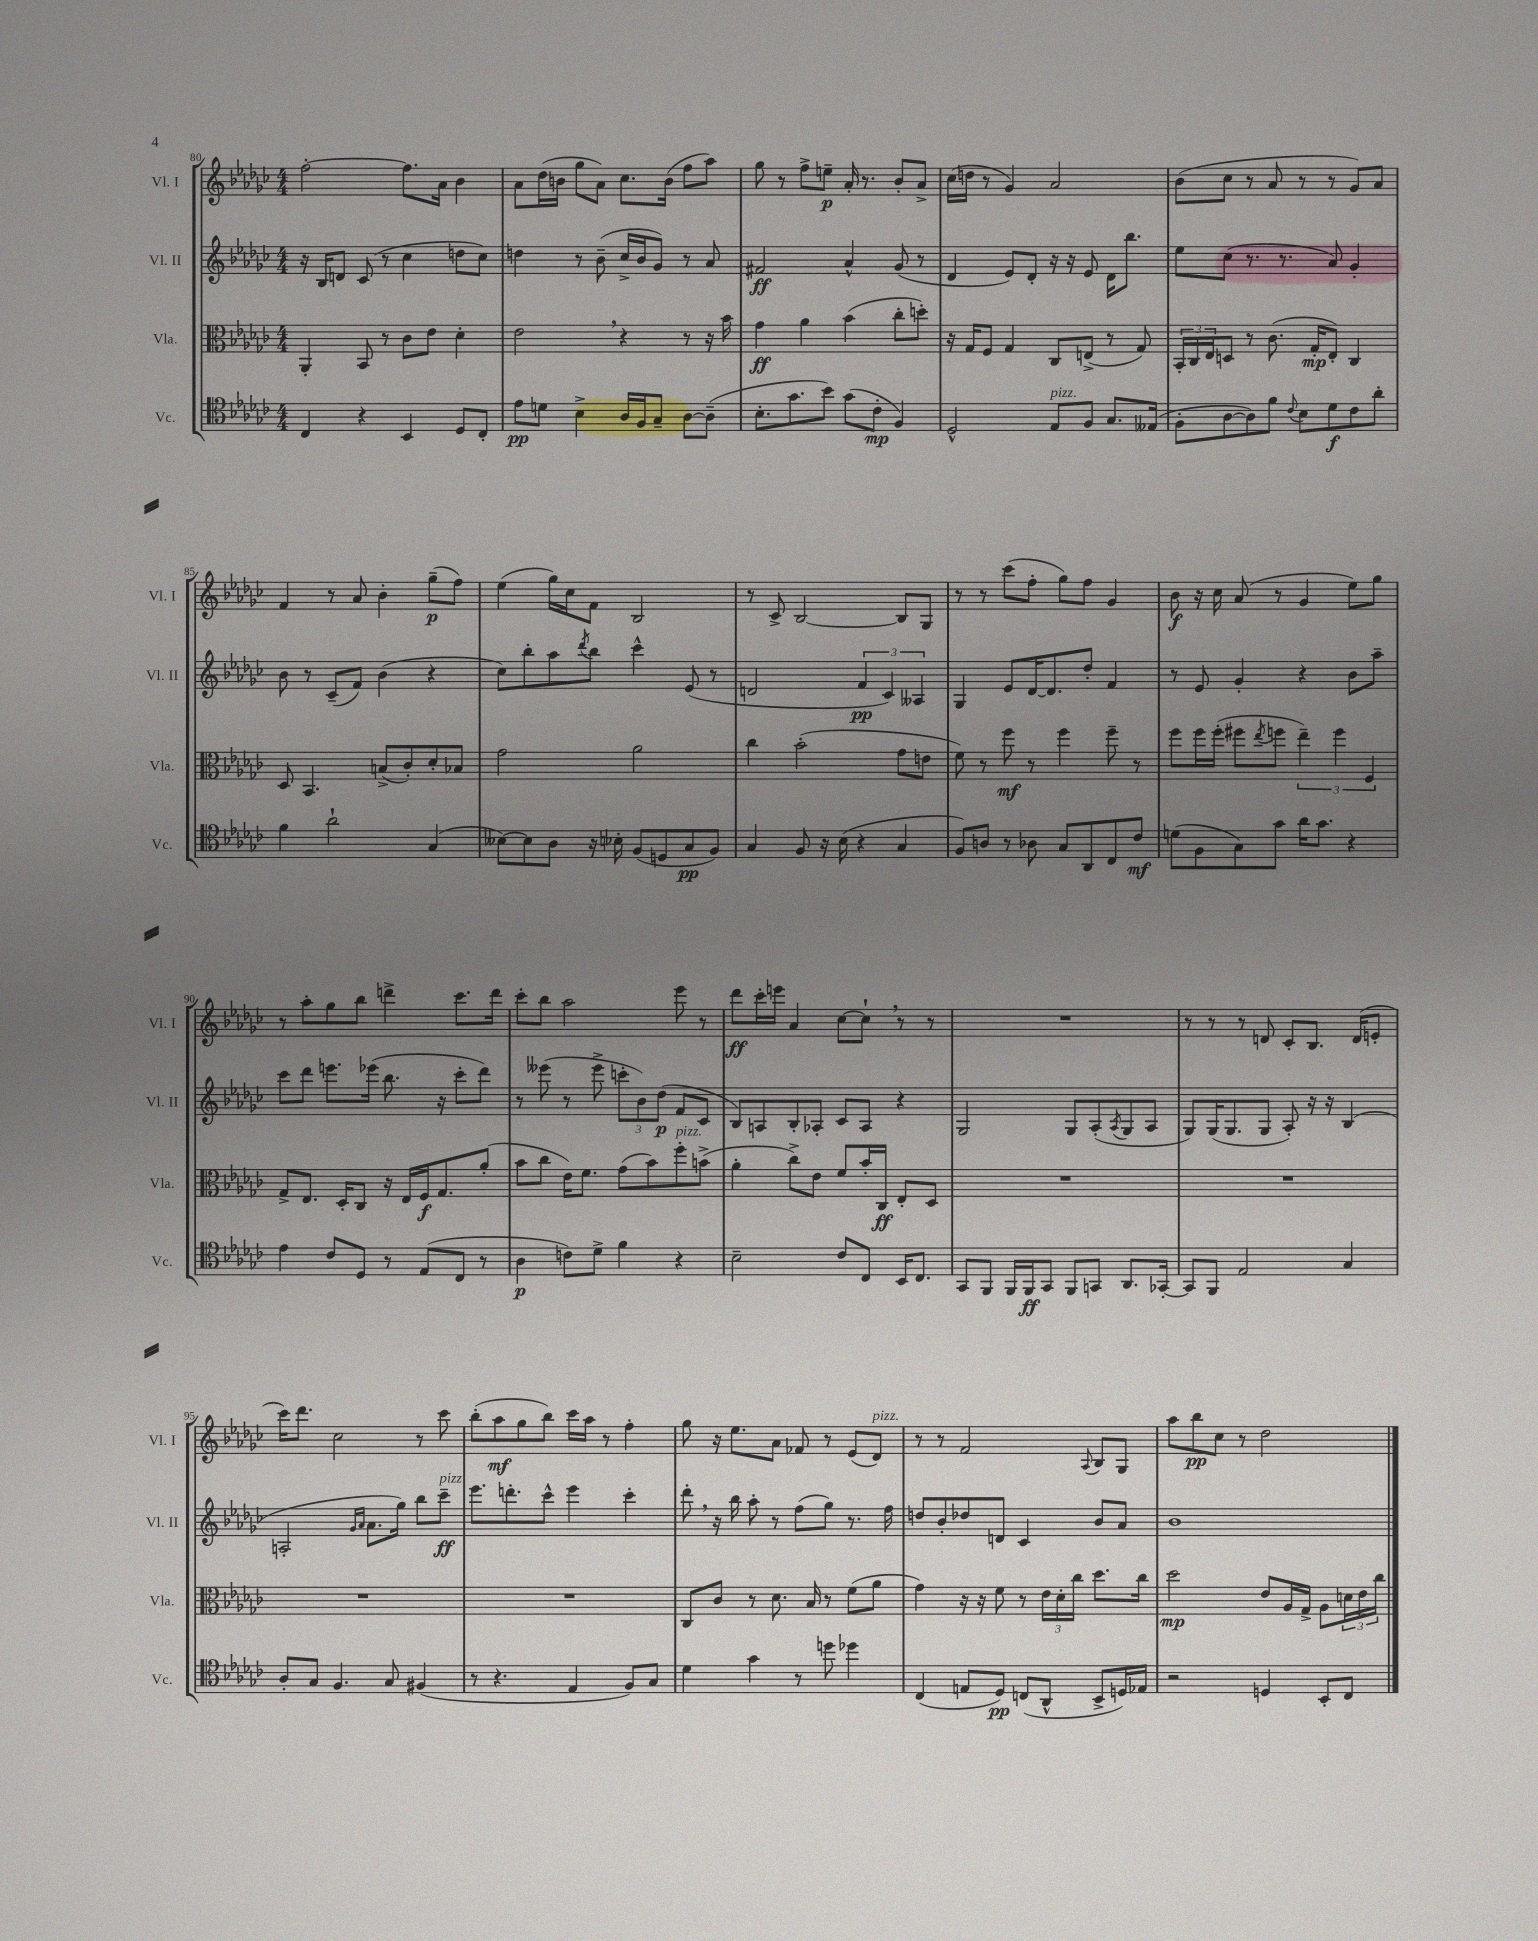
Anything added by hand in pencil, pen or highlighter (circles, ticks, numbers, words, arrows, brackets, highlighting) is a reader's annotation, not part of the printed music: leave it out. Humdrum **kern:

**kern	**kern	**kern	**kern
*staff4	*staff3	*staff2	*staff1
*clefC4	*clefC3	*clefG2	*clefG2
*k[b-e-a-d-g-c-]	*k[b-e-a-d-g-c-]	*k[b-e-a-d-g-c-]	*k[b-e-a-d-g-c-]
*M4/4	*M4/4	*M4/4	*M4/4
4C-	4AA-'	16r	[2ff'
.	.	16B-	.
.	.	8d	.
4r	8BB-	(8c-	.
.	8r	8r	.
4BB-	8c-	4cc-	8.ff]
.	8e-	.	.
.	.	.	16a-
8D-	4d-'	8dd	4b-
8C-'	.	8cc-)	.
=	=	=	=
8e-	2e-	4dd	8a-
8d	.	.	(16dd-
.	.	.	16b
4B-^	.	8r	8gg-
.	.	(8b-~	8a-)
16A-	4r	16cc-^	8.cc-
16F	.	16b-	.
8G-~	.	8g-)	.
.	.	.	(16b
[8A-	8r	8r	8ff
(8A-~]	16r	8a-	8aa-)
.	16b-	.	.
=	=	=	=
8.B-'	4g-	2f#	8gg-
.	.	.	8r
8.g-	.	.	.
.	4a-	.	8ff^
8b-)	.	.	8ee~
(8g-	(4b-	4a-^^	16a-'
.	.	.	8.r
8c-'	.	.	.
4F)	8cc-'	(8g-	8b-'
.	8dd')	8r	8a-^
=	=	=	=
2D-^^	16r	4d-	(16cc-
.	16G-	.	16dd
.	8F	.	8r
.	4G-	8e-)	4g-)
.	.	8d-'	.
8E-	8C-	16r	2a-
.	.	16r	.
8F	(8E^	8e-	.
8.G-	8r	16d-	.
.	.	8.bb-	.
.	8G-)	.	.
(16E--	.	.	.
=	=	=	=
8F'	24BB-'	8ee-	(8b-
.	24C-	.	.
.	24E-	.	.
[8A-	8D	(8cc-	8cc-
8A-])	8r	8.r	8r
8f	(8.c-	.	8a-
.	.	8.r	.
8qqc-	.	.	.
8B-	.	.	8r
.	16G-'	.	.
8d-	8E-')	8a-)	8r
8c-	4C-	4g-'	8g-)
8a-'	.	.	8a-
=	=	=	=
4f	8D-	8b-	4f
.	4.BB-	8r	.
2a-`	.	(8c-~	8r
.	.	8f)	8a-
.	(8B^	(4b-	4b-'
.	8c-')	.	.
(4G-	8d-'	4r	(8gg-~
.	8B-	.	8ff)
=	=	=	=
[8B--)	2g-	8cc-)	(4ee-
8B--]	.	8bb-'	.
8A-	.	8aa-	16gg-)
.	.	.	16cc-
.	.	8qddd-	.
16r	.	8bb-	8f
16B-'	.	.	.
(8F	2a-	4ccc-^^	2B-
8D	.	.	.
8G-	.	(8e-	.
8F)	.	8r	.
=	=	=	=
4G-	4cc-	2d	8r
.	.	.	8c-^
8F	(2b-'	.	[2B-
16r	.	.	.
(16B-	.	.	.
4r	.	6f	.
.	.	6c-)	.
4G-	8g-	.	8B-]
.	.	6A--	.
.	8e	.	8G-
=	=	=	=
8F)	8f)	4G-	8r
8A	8r	.	8r
8r	8ff	8e-	(8ccc-
8A-	8r	[16d-	8ff'
.	.	8.d-]	.
8G-	4ff	.	8gg-)
8AA-	.	8dd-'	8ff
8C-	8ff~	4f	4g-
8c-	8r	.	.
=	=	=	=
(8d	8ff	8r	8b-
8F	16ff	8e-	16r
.	(16ff'	.	16cc-
8G-)	8ff#	4g-'	(8a-
.	8qee-	.	.
8g-	8ff	.	8r
16a-	6ee-~)	4r	4g-
8.g-	.	.	.
.	6ff	.	.
4r	.	8b-	8ee-)
.	6F	.	.
.	.	8aa-~	8gg-
=	=	=	=
4e-	8G-^	8ccc-	8r
.	8.E-	8ddd-	8aa-'
8c-	.	8.eee	8gg-
.	16D-'	.	.
8D-	8C-	.	8bb-
.	.	(16eee-	.
8r	16r	8.bb-	4ddd^
.	16E-	.	.
(8E-	16F	.	.
.	8.G-	16r	.
8C-	.	8ccc-'	8.ccc-
8r	(8a-'	8ddd-)	.
.	.	.	16ddd
=	=	=	=
4A-	8b-	8r	8ccc-'
.	8cc-	(8eee--	8bb-
8c)	16e-)	8r	2aa-
.	8.f	.	.
8d-^	.	8eee--^	.
4f	(8g-	12ccc'	.
.	.	12b-)	.
.	8b-)	.	.
.	.	(12dd-	.
4r	8ff'	8f	8eee-
.	(8b^	8c-	8r
=	=	=	=
2B-~	4a-'	8B-)	8ddd-
.	.	8A	16ccc-'
.	.	.	16eee
.	8cc-^)	8B-'	4a-
.	8e-	8A-'	.
8c-	8f	8c-	[8cc-
8C-	16b-'	8A-	8cc-`]
.	16C-	.	.
16BB-	8E-'	4r	8r
8.C-	.	.	.
.	8D-	.	8r
=	=	=	=
8GG-	1r	2G-	1r
8FF	.	.	.
16FF	.	.	.
16FF	.	.	.
8GG-	.	.	.
8FF	.	8G-	.
8GG	.	(8A-'	.
.	.	8qA-	.
8.AA-	.	8G-	.
.	.	8A-	.
[16GG-'	.	.	.
=	=	=	=
8GG-]	1r	8G-)	8r
8FF	.	(16G-	8r
.	.	8.G-	.
2E-	.	.	8r
.	.	8G-	8d
.	.	8A-')	8c-'
.	.	16r	8.B-
.	.	16r	.
4G-	.	(4B-	.
.	.	.	(16d
.	.	.	8e'
=	=	=	=
8A-'	1r	2A'	16ccc-)
.	.	.	8.ddd-
8G-	.	.	.
4.F	.	.	2cc-
.	.	16qqg-	.
.	.	16qqa-	.
.	.	8.a-	.
8G-	.	.	.
.	.	16gg-)	.
(4F#	.	8bb-	8r
.	.	8ccc-~	8ccc-
=	=	=	=
8r	1r	8.eee-	(8bb-'
4.r	.	.	8aa-
.	.	8.ddd'	.
.	.	.	8gg-
.	.	8ccc-^^	8bb-)
4E-	.	4eee-	16ccc-
.	.	.	16aa-
.	.	.	8r
8F)	.	4ccc-'	4ff'
8G-	.	.	.
=	=	=	=
4d-	8C-	8ddd-'	8gg-
.	8c-	16r	16r
.	.	16bb-	8.ee-
4g-	8r	8aa-'	.
.	8.d-	8r	8a-
8r	.	(8ff	8f-
.	16B-	.	.
8dd	8r	8gg-)	8r
4dd-	(8f	8.r	(8e-
.	8a-	.	8d-)
.	.	16ff	.
=	=	=	=
(4C-	4g-)	8dd	8r
.	.	8b-'	8r
8E	16r	8dd-	2f
.	16r	.	.
8D-)	8f	8d	.
(8C	8r	4c-	.
8AA-^^	24e-	.	.
.	24d-'	.	.
.	24cc-	.	.
.	.	.	8qqA-
8BB-^	8.dd-	8b-	8B-
16D)	.	8a-	8G-
16E-	16cc-	.	.
=	=	=	=
2r	2dd-	1b-	8aa-
.	.	.	8bb-
.	.	.	8cc-
.	.	.	8r
4D	8e-	.	2dd-
.	16A-	.	.
.	16G-^	.	.
8BB-'	8A-	.	.
8C-	24d	.	.
.	24e-	.	.
.	24cc-	.	.
==	==	==	==
*-	*-	*-	*-
